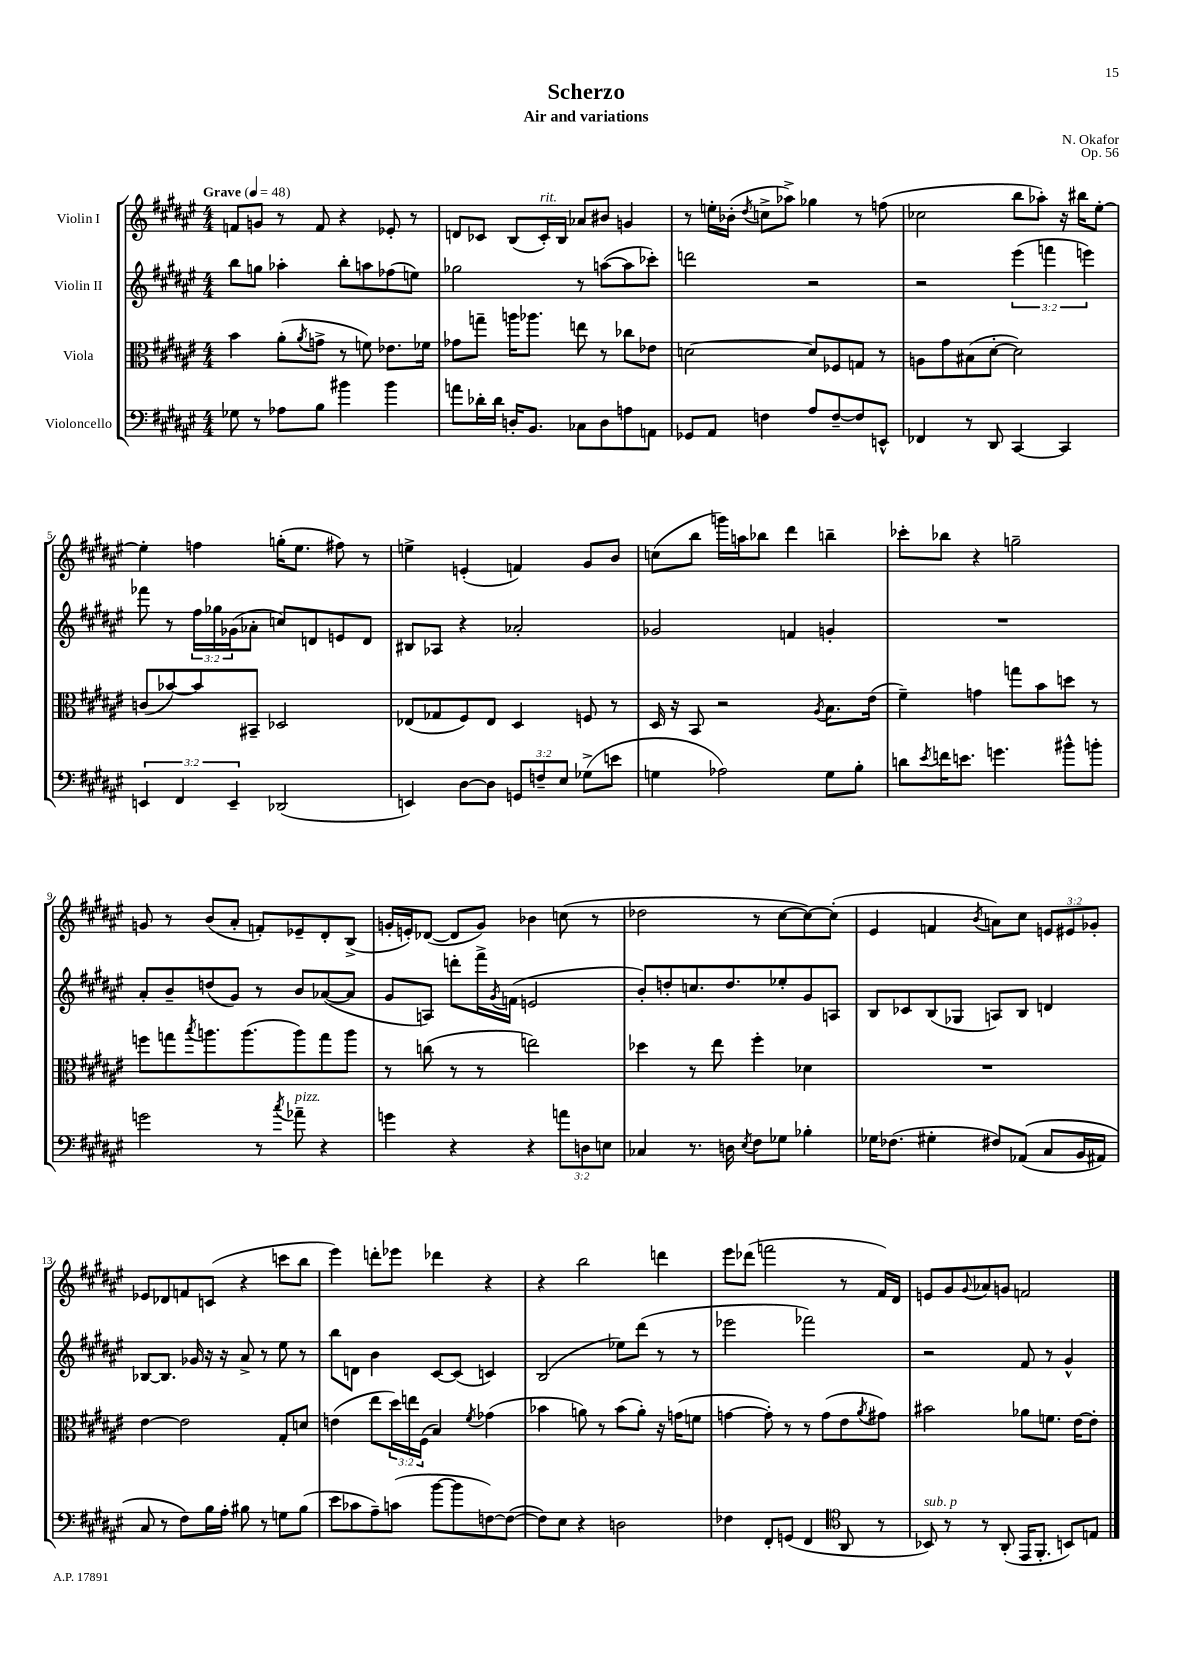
\header { title = "Scherzo" composer = "N. Okafor" subtitle = "Air and variations" opus = "Op. 56" }
<<
\new StaffGroup <<
\new Staff = "s0" \with { instrumentName = "Violin I" } {
    \clef treble \key fis \major \numericTimeSignature \time 4/4 \override Staff.TupletNumber.text = #tuplet-number::calc-fraction-text \tempo "Grave" 4 = 48
    f'8 g'8 r8 f'8 r4 ees'8-. r8 |
    d'8 ces'8 b8( ces'16-.^\markup { \italic "rit." }) b16 aes'8 bis'8 g'4 |
    r8 e''16-. bes'16-.( \acciaccatura { dis''8 } c''8-> aes''8->) ges''4 r8 f''8( |
    ces''2 b''8 aes''8-.) r16 bis''16 eis''8~-. |
    eis''4-. f''4 g''16-.( eis''8. fis''8) r8 |
    e''4-> e'4-.( f'4) gis'8 b'8 |
    c''8( b''8 g'''16) a''16 bes''8 dis'''4 b''4-- |
    ces'''8-. bes''8 r4 g''2-- |
    g'8 r8 b'8( ais'8-. f'8-.) ees'8-- dis'8-. b8->( |
    g'16-. e'16-.) des'8~( des'8 g'8) bes'4 c''8( r8 |
    des''2 r8 cis''8~ cis''8~) cis''8-.( |
    eis'4 f'4 \acciaccatura { b'8 } a'8) cis''8 \tuplet 3/2 { e'8 eis'8 ges'8-. } |
    ees'8 des'8 f'8 c'8( r4 c'''8 b''8 |
    eis'''4) d'''8-. ees'''8 des'''4 r4 |
    r4 b''2 d'''4 |
    eis'''8 des'''8( f'''2 r8 fis'16) dis'16 |
    e'8 gis'8 \appoggiatura { gis'8 } aes'8 g'8 f'2 \bar "|." |
}
\new Staff = "s1" \with { instrumentName = "Violin II" } {
    \clef treble \key fis \major \numericTimeSignature \time 4/4 \override Staff.TupletNumber.text = #tuplet-number::calc-fraction-text
    b''8 g''8 aes''4-. b''8-. a''8 fes''8( e''8) |
    ges''2 r8 a''8~( a''8 ces'''8-.) |
    d'''2 r2 |
    r2 \tuplet 3/2 { eis'''4( f'''4 e'''4) } |
    fes'''8 r8 \tuplet 3/2 { fis''16 ges''16 ges'16( } aes'8-. c''8) d'8 e'8 d'8 |
    bis8 aes8 r4 aes'2-. |
    ges'2 f'4 g'4-. |
    R1 |
    ais'8-. b'8-- d''8( gis'8) r8 b'8 aes'8~( aes'8 |
    gis'8 a8) d'''8-. fis'''16-> \acciaccatura { gis'8 } f'16( e'2 |
    b'8-.) d''8-. c''8. d''8. ees''8-. gis'8 a8 |
    b8 ces'8 b8( ges8 a8) b8 d'4 |
    bes8~ bes8. ges'16 r16 r16 ais'8-> r8 eis''8 r8 |
    b''8 d'8 b'4 cis'8~ cis'8( c'4) |
    b2( ees''8) dis'''8( r8 r8 |
    ees'''2 fes'''2) |
    r2 fis'8 r8 gis'4-^ \bar "|." |
}
\new Staff = "s2" \with { instrumentName = "Viola" } {
    \clef alto \key fis \major \numericTimeSignature \time 4/4 \override Staff.TupletNumber.text = #tuplet-number::calc-fraction-text
    b'4 ais'8-.( \acciaccatura { ais'8 } g'8-> r8 f'8) ees'8. fes'16 |
    ges'8 g''8-- a''16 aes''8. e''8 r8 ces''8 ees'8 |
    d'2~ d'8 fes8 g8 r8 |
    a8 gis'8 bis8( dis'8~-. dis'2) |
    c'8( bes'8~) bes'8 bis,8-- des2 |
    ees8( ges8 fis8) ees8 dis4 f8 r8 |
    dis16 r16 b,8 r2 \acciaccatura { ais8 } b8. eis'16( |
    fis'4--) g'4 g''8 b'8 d''8 r8 |
    f''8 g''8 \acciaccatura { b''8 } a''8. a''8.( a''8) g''8 a''8 |
    r8 c''8( r8 r8 e''2) |
    des''4 r8 eis''8 fis''4-. des'4 |
    R1 |
    eis'4~ eis'2 gis8-. d'8 |
    e'4( eis''8 \tuplet 3/2 { dis''16) e''16 fis16( } b4) \acciaccatura { fis'8 } ges'4( |
    bes'4 a'8) r8 bes'8( a'8-.) r16 g'16( f'8 |
    g'4~ g'8-.) r8 r8 g'8( eis'8 \acciaccatura { ais'8 } gis'8) |
    bis'2 aes'8 f'8. eis'16~ eis'8-. \bar "|." |
}
\new Staff = "s3" \with { instrumentName = "Violoncello" } {
    \clef bass \key fis \major \numericTimeSignature \time 4/4 \override Staff.TupletNumber.text = #tuplet-number::calc-fraction-text
    ges8 r8 aes8 b8 bis'4 bis'4 |
    a'8 des'16-. des'16 d16-. b,8. ces8 d8 a8 a,8 |
    ges,8 ais,8 f4 ais8 f8~-- f8 e,8-^ |
    fes,4 r8 dis,8 cis,4~ cis,4 |
    \tuplet 3/2 { e,4 fis,4 e,4-- } des,2( |
    e,4) dis8~ dis8 \tuplet 3/2 { g,8 f8-- eis8 } ges8->( e'8 |
    g4 aes2) g8 b8-. |
    d'8 \acciaccatura { eis'8 } f'16 e'8. g'4. bis'8-^ b'8-. |
    g'2 r8 \acciaccatura { cis''8 } aes'8--^\markup { \italic "pizz." } r4 |
    g'4 r4 r4 \tuplet 3/2 { a'8 d8 e8 } |
    ces4 r8. d16 \acciaccatura { eis8 } fis8 ges8 bes4-. |
    ges16 fes8.( gis4-. fis8) aes,8(\( cis8 b,16 ais,16) |
    cis8 r8 fis8\) b16 ais16-. bis8 r8 g8 bis8( |
    eis'8 ces'8 ais8--) c'8( b'8~ b'8 f8~) f8~( |
    f8) eis8 r4 d2 |
    fes4 fis,8-. g,8( fis,4 \clef tenor ais,8 r8 |
    bes,8^\markup { \italic "sub. p" }) r8 r8 ais,8-.( eis,16 fis,8.-. b,8) e8 \bar "|." |
}
>>
>>
